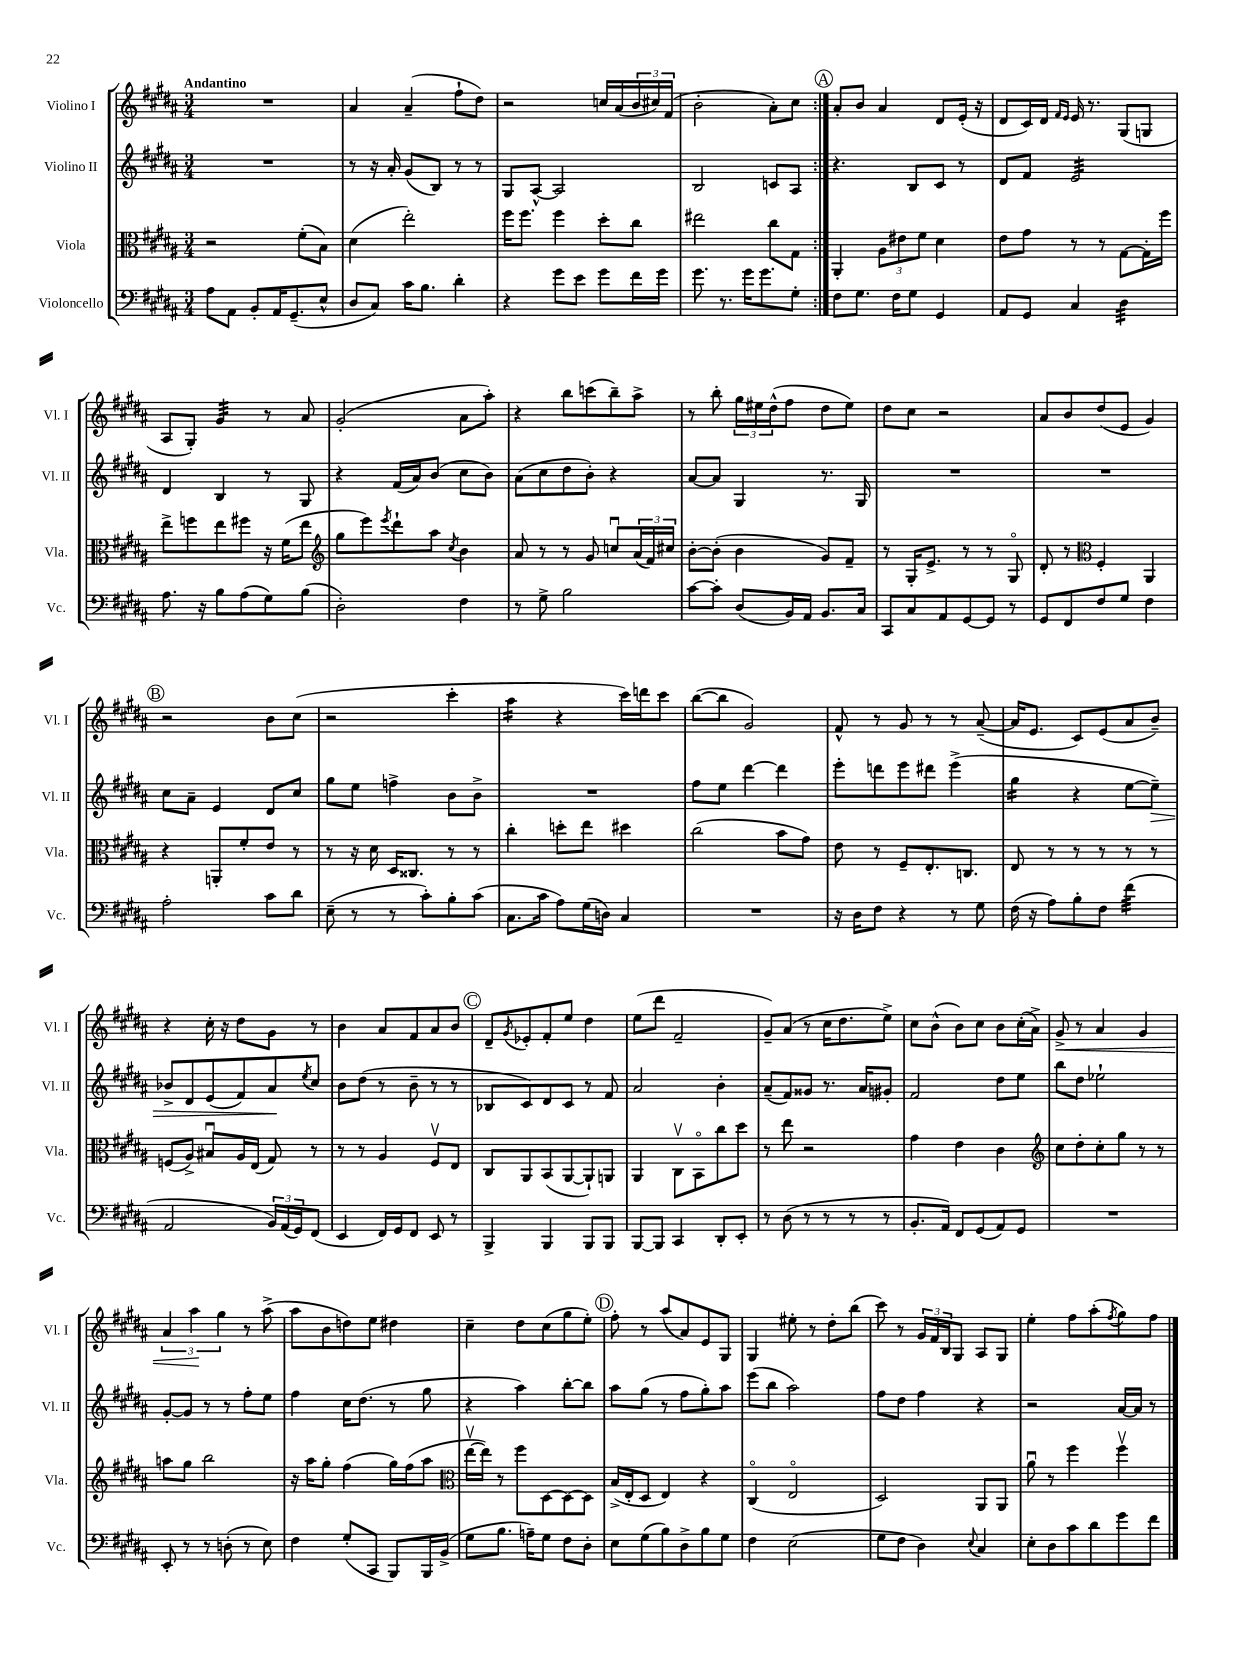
<<
\new StaffGroup <<
\new Staff = "s0" \with { instrumentName = "Violino I" shortInstrumentName = "Vl. I" } {
    \clef treble \key b \major \numericTimeSignature \time 3/4 \tempo "Andantino"
    \repeat volta 2 { R2. |
    ais'4 ais'4--( fis''8-! dis''8) |
    r2 c''16 ais'16( \tuplet 3/2 { b'16 cis''16) fis'16( } |
    b'2-. ais'8-.) cis''8 | }
    \mark \markup { \circle "A" } ais'8-. b'8 ais'4 dis'8 e'16-.( r16 |
    dis'8 cis'16) dis'16 \grace { fis'16 e'16 } e'16 r8. gis8( g8 |
    ais8 gis8-.) gis'4:32 r8 ais'8 |
    gis'2-.( ais'8 ais''8-.) |
    r4 b''8 c'''8( b''8--) ais''8-> |
    r8 b''8-. \tuplet 3/2 { gis''16 eis''16 dis''16-^( } fis''8 dis''8 eis''8) |
    dis''8 cis''8 r2 |
    ais'8 b'8 dis''8( e'8 gis'4) |
    \mark \markup { \circle "B" } r2 b'8 cis''8( |
    r2 cis'''4-. |
    ais''4:16 r4 cis'''16) d'''16 cis'''8 |
    b''8~( b''8 gis'2) |
    fis'8-^ r8 gis'8 r8 r8 ais'8~--( |
    ais'16 e'8. cis'8) e'8( ais'8 b'8--) |
    r4 cis''16-. r16 dis''8 gis'8 r8 |
    b'4 ais'8 fis'8 ais'8 b'8 |
    \mark \markup { \circle "C" } dis'8-- \acciaccatura { gis'8 } ees'8-. fis'8-. e''8 dis''4 |
    e''8( dis'''8 fis'2-- |
    gis'8--) ais'8( r8 cis''16 dis''8. e''8->) |
    cis''8 b'8-^( b'8) cis''8 b'8 cis''16-.( ais'16->) |
    gis'8->\< r8 ais'4 gis'4 |
    \tuplet 3/2 { ais'4 ais''4\! gis''4 } r8 ais''8->( |
    ais''8 b'8 d''8) e''8 dis''4 |
    cis''4-- dis''8 cis''8( gis''8 e''8-.) |
    \mark \markup { \circle "D" } fis''8-. r8 ais''8( ais'8) e'8 gis8 |
    gis4 eis''8-. r8 dis''8-. b''8( |
    cis'''8) r8 \tuplet 3/2 { gis'16 fis'16 b16 } gis8 ais8 gis8 |
    e''4-. fis''8 ais''8-.( \acciaccatura { fis''8 } gis''8) fis''8 \bar "|." |
}
\new Staff = "s1" \with { instrumentName = "Violino II" shortInstrumentName = "Vl. II" } {
    \clef treble \key b \major \numericTimeSignature \time 3/4
    \repeat volta 2 { R2. |
    r8 r16 ais'16-. gis'8( b8) r8 r8 |
    gis8 ais8~-^ ais2 |
    b2 c'8 ais8 | }
    \mark \markup { \circle "A" } r4. b8 cis'8 r8 |
    dis'8 fis'8 e'2:32 |
    dis'4 b4 r8 gis8 |
    r4 fis'16( ais'16) b'8( cis''8 b'8) |
    ais'8( cis''8 dis''8 b'8-.) r4 |
    ais'8~ ais'8 gis4 r8. gis16 |
    R2. |
    R2. |
    \mark \markup { \circle "B" } cis''8 ais'8-- e'4 dis'8 cis''8 |
    gis''8 e''8 f''4-> b'8 b'8-> |
    R2. |
    fis''8 e''8 dis'''4~ dis'''4 |
    e'''8-. d'''8 e'''8 dis'''8 e'''4->( |
    gis''4:16 r4 e''8~ e''8--\>) |
    bes'8-> dis'8 e'8( fis'8) ais'8\! \acciaccatura { e''8 } cis''8 |
    b'8 dis''8( r8 b'8-- r8 r8 |
    \mark \markup { \circle "C" } bes8 cis'8) dis'8 cis'8 r8 fis'8 |
    ais'2 b'4-. |
    ais'8--( fis'8) gisis'8 r8. ais'16 gis'8-. |
    fis'2 dis''8 e''8 |
    b''8 dis''8 ees''2-! |
    gis'8~-. gis'8 r8 r8 fis''8-. e''8 |
    fis''4 cis''16 dis''8.( r8 gis''8 |
    r4 ais''4) b''8~-. b''8 |
    \mark \markup { \circle "D" } ais''8 gis''8( r8 fis''8 gis''8-.) ais''8 |
    e'''8( b''8 ais''2) |
    fis''8 dis''8 fis''4 r4 |
    r2 ais'16~ ais'16 r8 \bar "|." |
}
\new Staff = "s2" \with { instrumentName = "Viola" shortInstrumentName = "Vla." } {
    \clef alto \key b \major \numericTimeSignature \time 3/4
    \repeat volta 2 { r2 fis'8-.( b8) |
    dis'4( e''2-.) |
    fis''16 fis''8. fis''4 dis''8-. cis''8 |
    eis''2 cis''8 gis8 | }
    \mark \markup { \circle "A" } ais,4-. \tuplet 3/2 { ais8 eis'8 fis'8 } dis'4 |
    e'8 gis'8 r8 r8 gis8~ gis16-. fis''16 |
    e''8-> f''8 e''8 fis''8 r16 fis'16( e''8 |
    \clef treble gis''8 e'''8) \acciaccatura { e'''8 } dis'''8-! ais''8 \acciaccatura { cis''8 } b'4 |
    ais'8 r8 r8 gis'8 c''8\downbow \tuplet 3/2 { ais'16( fis'16) cis''16 } |
    b'8~-. b'8-.( b'4 gis'8) fis'8-- |
    r8 gis16-. e'8.-> r8 r8 gis8\flageolet |
    dis'8-. r8 \clef alto fis4-. ais,4 |
    \mark \markup { \circle "B" } r4 a,8-. fis'8-. e'8 r8 |
    r8 r16 dis'16 dis16 cisis8. r8 r8 |
    cis''4-. d''8-. e''8 dis''4 |
    cis''2( b'8 gis'8) |
    e'8 r8 fis8-- e8.-. c8. |
    e8 r8 r8 r8 r8 r8 |
    f8( ais8->) bis8\downbow ais16 e16( gis8) r8 |
    r8 r8 ais4 fis8\upbow e8 |
    \mark \markup { \circle "C" } cis8 ais,8 b,8( ais,8~ ais,8-!) a,8 |
    ais,4 cis8\upbow b,8\flageolet cis''8 dis''8 |
    r8 e''8 r2 |
    gis'4 e'4 cis'4 |
    \clef treble cis''8 dis''8-. cis''8-. gis''8 r8 r8 |
    a''8 gis''8 b''2 |
    r16 ais''16 gis''8-. fis''4( gis''16) fis''16( ais''8 |
    \clef alto e''16~\upbow e''16) r8 fis''8 dis8~ dis8~ dis8 |
    \mark \markup { \circle "D" } b16->( e16-. dis8 e4) r4 |
    cis4\flageolet( e2\flageolet |
    dis2) ais,8 ais,8 |
    ais'8\downbow r8 fis''4 fis''4\upbow \bar "|." |
}
\new Staff = "s3" \with { instrumentName = "Violoncello" shortInstrumentName = "Vc." } {
    \clef bass \key b \major \numericTimeSignature \time 3/4
    \repeat volta 2 { ais8 ais,8 b,8-. ais,16 gis,8.--( e8-^ |
    dis8 cis8) cis'16 b8. dis'4-. |
    r4 gis'8 e'8 gis'8 fis'16 gis'16 |
    gis'8. r8. gis'16 gis'8. gis8-. | }
    \mark \markup { \circle "A" } fis8 gis8. fis16 gis8 gis,4 |
    ais,8 gis,8 cis4 dis4:32 |
    ais8. r16 b8 ais8( gis8) b8( |
    dis2-.) fis4 |
    r8 gis8-> b2 |
    cis'8~ cis'8-. dis8( b,16) ais,16 b,8. cis16 |
    cis,8 cis8 ais,8 gis,8~ gis,8 r8 |
    gis,8 fis,8 fis8 gis8 fis4 |
    \mark \markup { \circle "B" } ais2-. cis'8 dis'8 |
    e8--( r8 r8 cis'8-.) b8-. cis'8( |
    cis8. cis'16 ais8) gis16( d16) cis4 |
    R2. |
    r16 dis16 fis8 r4 r8 gis8 |
    fis16( r16 ais8) b8-. fis8 fis'4:32( |
    ais,2 \tuplet 3/2 { b,16) ais,16( gis,16) } fis,8( |
    e,4 fis,16) gis,16 fis,8 e,8 r8 |
    \mark \markup { \circle "C" } b,,4-> b,,4 b,,8 b,,8 |
    b,,8~ b,,8 cis,4 dis,8-. e,8-. |
    r8 dis8( r8 r8 r8 r8 |
    b,8.-. ais,16) fis,8 gis,8( ais,8) gis,8 |
    R2. |
    e,8-. r8 r8 d8-.( r8 e8) |
    fis4 gis8-.( cis,8 b,,8) b,,16 b,16->( |
    gis8 b8. a16--) gis8 fis8 dis8-. |
    \mark \markup { \circle "D" } e8 gis8( b8) dis8-> b8 gis8 |
    fis4 e2( |
    gis8 fis8 dis4) \appoggiatura { e8 } cis4 |
    e8-. dis8 cis'8 dis'8 gis'8 fis'8 \bar "|." |
}
>>
>>
\layout { \context { \Score \remove "Bar_number_engraver" } }
